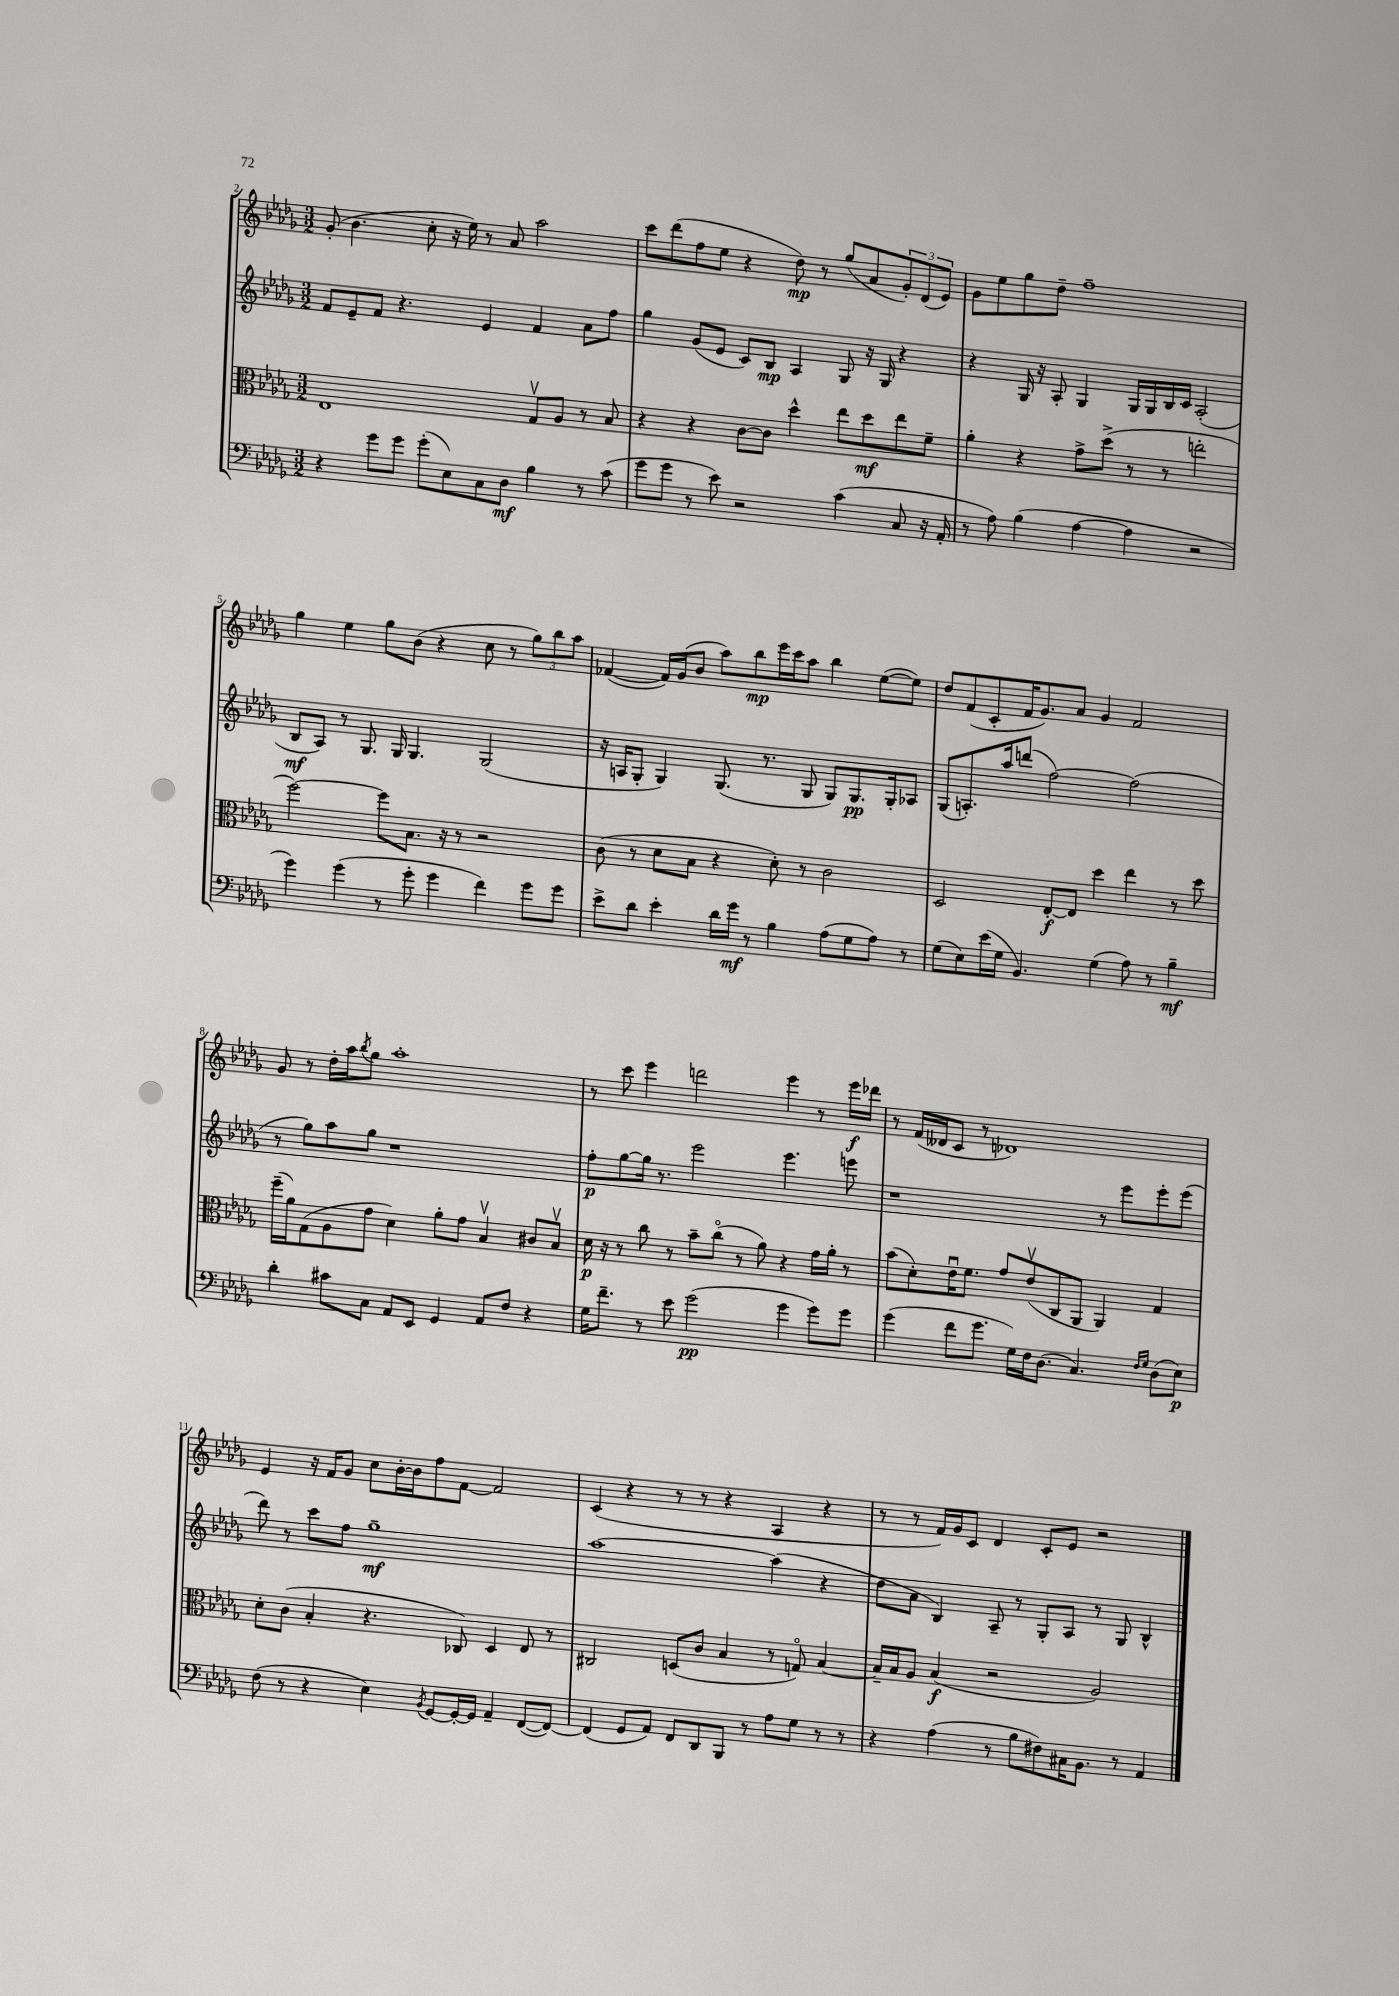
<<
\new StaffGroup <<
\new Staff = "s0" {
    \clef treble \key des \major \numericTimeSignature \time 3/2
    ges'8-.( bes'4. c''8-. r16 ees''16) r8 aes'8 aes''2 |
    c'''8 des'''8( f''8 ees''8 r4 des''8\mp) r8 ges''8( aes'8 \tuplet 3/2 { ges'8-.) des'8( ees'8) } |
    ges'8 ees''8 ges''8 des''8-- f''1-- |
    ges''4 ees''4 ges''8 bes'8( r4 c''8 r8 \tuplet 3/2 { ges''8) bes''8 aes''8 } |
    fes'4~( fes'16) ges'16( bes'8 aes''8) bes''8\mp ees'''16 c'''16 aes''8 bes''4 ees''8~( ees''8) |
    des''8 f'8( c'8-. f'16 ges'8.) aes'8 ges'4 f'2 |
    ges'8 r8 des''16-. aes''16 \acciaccatura { bes''8 } ges''8 aes''1-. |
    r8 c'''8 ees'''4 d'''2 ees'''4 r8 ees'''16\f des'''16 |
    r8 f'16( deses'16 c'8 r8 des'1) |
    ees'4 r16 f'16 ges'8 c''8 bes'16~-. bes'16 f''8 f'8~ f'2 |
    c'4( r4 r8 r8 r4 aes4 r4 |
    r8 r8 f'16) ges'16 c'8 des'4 c'8-. ees'8 r2 \bar "|." |
}
\new Staff = "s1" {
    \clef treble \key des \major \numericTimeSignature \time 3/2
    f'8 ees'8-- f'8 r4. ees'4 f'4 aes'8 f''8 |
    ges''4 ges'8( ees'8 c'8) bes8\mp aes4 ges8 r16 ges16 r4 |
    r4 ges16 r16 aes8-. ges4 ges16 ges16 bes16 c'16 aes2-.( |
    bes8\mf aes8) r8 ges8. ges16 ges4. ges2( |
    r16 a16 ges8-. ges4) ges8.( r8. ges8 ges8) ges8.\pp ges16-. aes8 |
    ges8( a8.-.) aes''16 d'''8( f''2~) f''2( |
    r8 ges''8) aes''8 ges''8 r1 |
    f''8-.\p ges''8~ ges''16 r8. ees'''2 ees'''4. e'''8 |
    r1 r8 ees'''8 ees'''8-. ees'''8( |
    des'''8) r8 c'''8 f''8 ges''1--\mf |
    aes''1~ aes''4( r4 |
    des''8 aes'8 bes4) aes8-- r8 ges8-. aes8 r8 ges8 bes4-^ \bar "|." |
}
\new Staff = "s2" {
    \clef alto \key des \major \numericTimeSignature \time 3/2
    ees1 ges8\upbow aes8 r8 bes8 |
    r4 r4 c'8~ c'8 des''4-^ ees''8 des''8\mf ees''8 f'8-- |
    aes'4-. r4 ges'8-> des''8->( r8 r8 e''2-. |
    f''2~) f''8 bes8. r16 r8 r2 |
    c'8( r8 des'8 bes8 r4 des'8-.) r8 c'2 |
    des2 ees8~-.\f ees8 des''4 ees''4 r8 des''8 |
    f''16--( aes'16) ges8( aes8 ges'8 des'4) aes'8-. ges'8 bes4\upbow cis'8 bes8\upbow |
    des'16\p r16 r8 c''8 r8 bes'8-- c''8\flageolet( r8 aes'8) r4 ges'16 aes'16-. r8 |
    bes'8( des'8-.) ees'16\downbow f'8. ges'8 ees'8\upbow( c8 aes,8 aes,4) ges4 |
    des'8-. c'8( bes4-. r4. ces8) des4 ees8 r8 |
    cis2 d8( c'8 bes4 r8 g8\flageolet) bes4~ |
    bes16-- bes16 aes8 bes4\f( r2 aes2) \bar "|." |
}
\new Staff = "s3" {
    \clef bass \key des \major \numericTimeSignature \time 3/2
    r4 ges'8 ges'8 ges'8-.( ees8) c8 des8\mf bes4 r8 c'8( |
    ges'8 ges'8 r8 ees'8) r2 c'4( c8 r16 aes,16-. |
    r8 aes8) bes4( aes4~ aes4 r2 |
    ges'4) ges'4( r8 ges'8-. ges'4 f'4) ges'8 ges'8 |
    ees'8-> des'8 ees'4-. des'16 ges'16\mf r8 bes4 aes8( ges8 aes8) r8 |
    ges8( ees8) ees'16( ges16 bes,4.) ges4( aes8) r8 bes4--\mf |
    des'4-. cis'8 c8 aes,8 ees,8 ges,4 aes,8 f8 r4 |
    ges16 f'8.-- r8 ees'8 ges'2\pp( ges'4 ges'8) ges'8 |
    ges'4( f'8 ges'8. ges16) f16 des8.( c4.) \grace { f16 ges16 } des8( ees8\p) |
    f8( r8 r4 ees4) \acciaccatura { bes,8 } ges,8~ ges,16~-. ges,16 aes,4-- f,8~( f,8~) |
    f,4( ges,8 aes,8) f,8 des,8 bes,,8 r8 aes8 ges8 r8 r8 |
    r4 aes4( r8 bes8 fis8) cis16 bes,8. r8 aes,4 \bar "|." |
}
>>
>>
\layout { \context { \Score currentBarNumber = #2 } }
